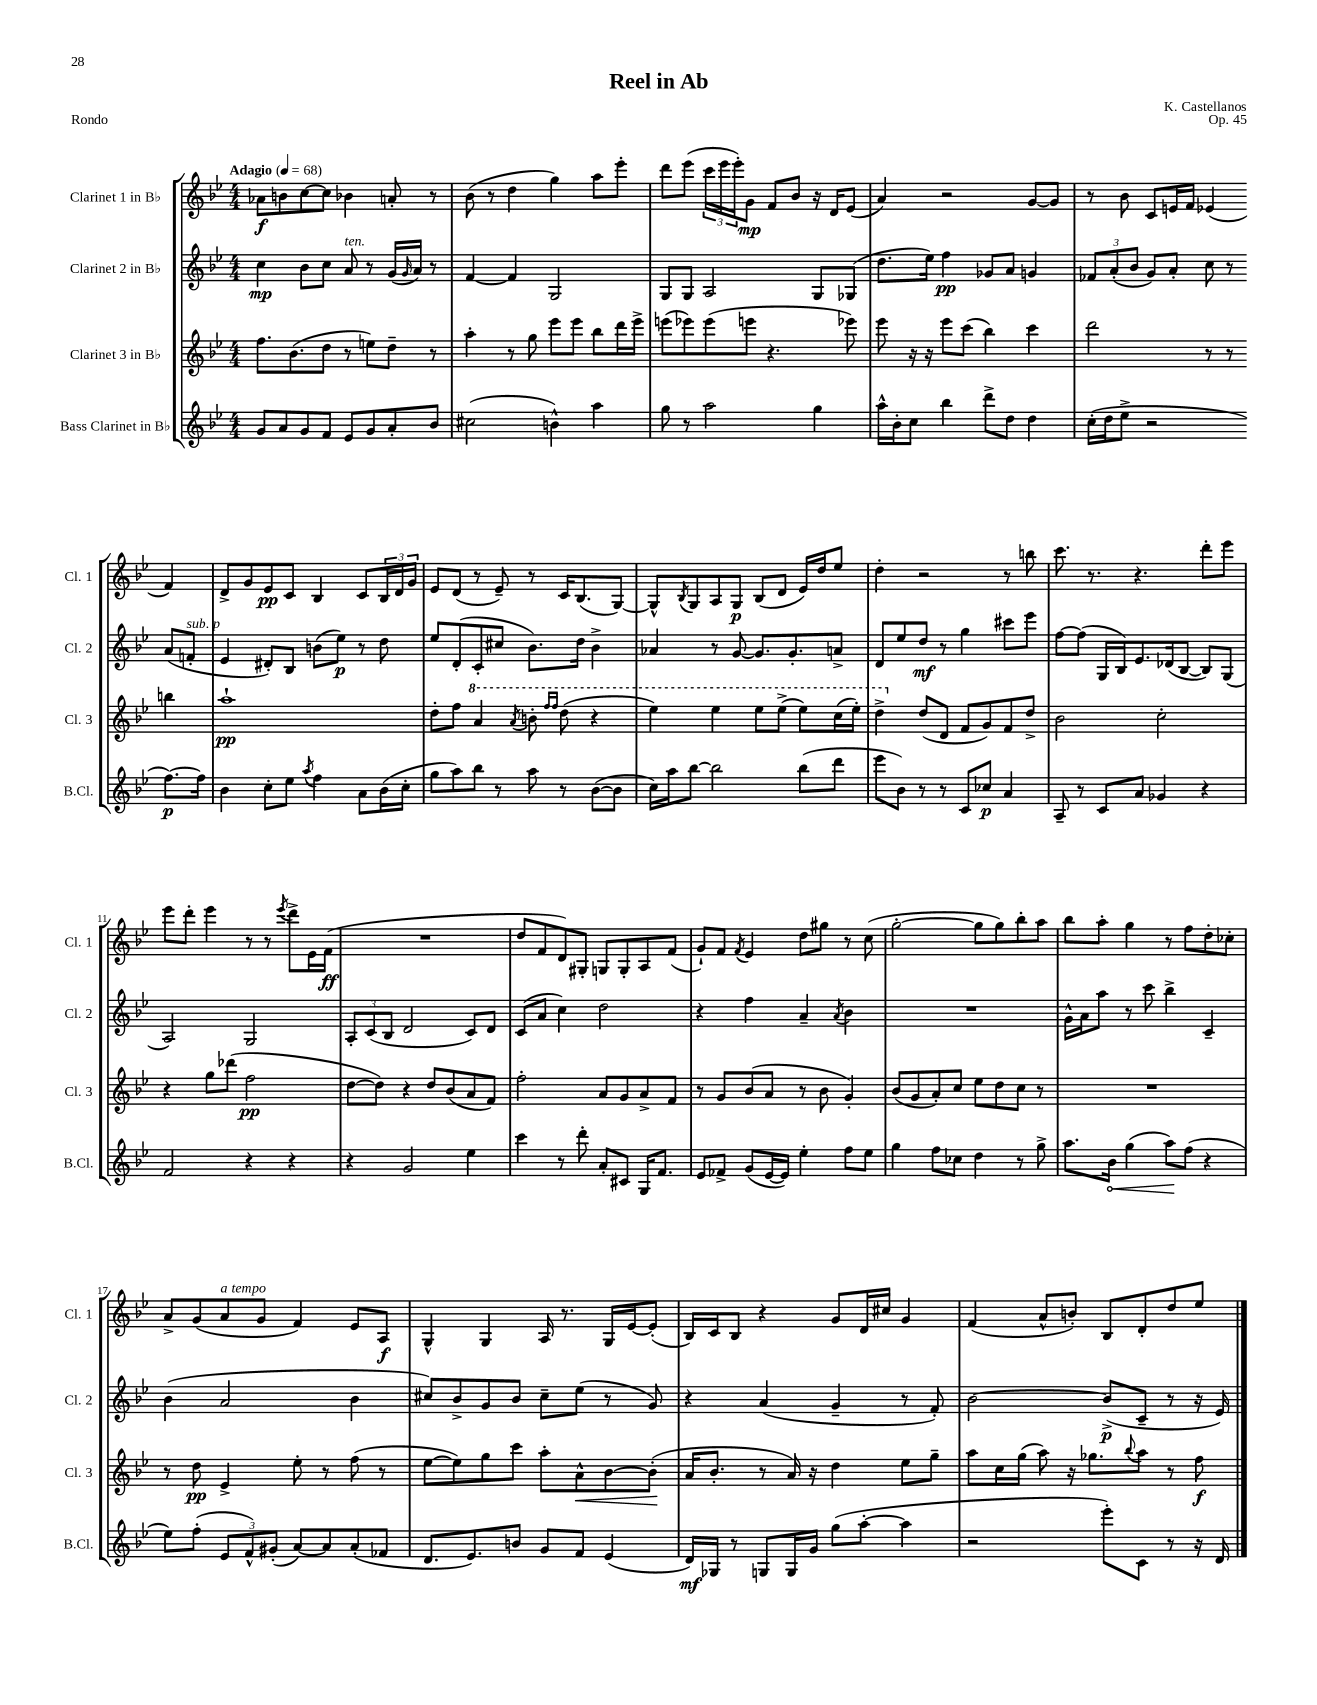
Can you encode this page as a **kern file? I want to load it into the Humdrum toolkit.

**kern	**dynam	**kern	**dynam	**kern	**dynam	**kern	**dynam
*part4	*part4	*part3	*part3	*part2	*part2	*part1	*part1
*staff4	*staff4	*staff3	*staff3	*staff2	*staff2	*staff1	*staff1
*I"Bass Clarinet in B♭	*	*I"Clarinet 3 in B♭	*	*I"Clarinet 2 in B♭	*	*I"Clarinet 1 in B♭	*
*I'B.Cl.	*	*I'Cl. 3	*	*I'Cl. 2	*	*I'Cl. 1	*
*clefG2	*	*clefG2	*	*clefG2	*	*clefG2	*
*k[b-e-]	*	*k[b-e-]	*	*k[b-e-]	*	*k[b-e-]	*
*M4/4	*	*M4/4	*	*M4/4	*	*M4/4	*
*MM68	*	*MM68	*	*MM68	*	*MM68	*
=1	=1	=1	=1	=1	=1	=1	=1
!	!	!	!	!	!	!LO:TX:a:B:t=Adagio	!
8g/L	.	8.ff\L	.	4cc\	mp	8a-X\L	f
8a/	.	.	.	.	.	8bn\	.
.	.	(8.b-\	.	.	.	.	.
8g/	.	.	.	8b-\L	.	[8cc\	.
8f/J	.	8dd\J	.	8cc\J	.	8cc\J]	.
!	!	!	!	!LO:TX:a:i:t=ten.	!	!	!
8e-/L	.	8r	.	8a/	.	4b-X\	.
8g/	.	8een\L)	.	8r	.	.	.
8a'/	.	8dd~\J	.	(16g/LL	.	8an'/	.
.	.	.	.	16qqg/	.	.	.
.	.	.	.	16a/JJ)	.	.	.
8b-/J	.	8r	.	8r	.	8r	.
=2	=2	=2	=2	=2	=2	=2	=2
(2cc#X\	.	4aa'\	.	[4f/	.	(8b-\	.
.	.	.	.	.	.	8r	.
.	.	8r	.	4f/]	.	4dd\	.
.	.	8gg\	.	.	.	.	.
4bn^^\)	.	8eee-\L	.	2G/	.	4gg\)	.
.	.	8eee-\J	.	.	.	.	.
4aa\	.	8bb-\L	.	.	.	8aa\L	.
.	.	16ddd\L	.	.	.	8eee-'\J	.
.	.	16eee-^\JJ	.	.	.	.	.
=3	=3	=3	=3	=3	=3	=3	=3
8gg\	.	(8eeen\L	.	8G/L	.	8ddd\L	.
8r	.	8eee-X\)	.	8G/J	.	(8eee-\J	.
2aa\	.	(8eee-\	.	2A/	.	24ccc\LL	.
.	.	.	.	.	.	24eee-\	.
.	.	.	.	.	.	24eee-'\J)	.
.	.	8eeen\J	.	.	.	8g\J	mp
.	.	4.r	.	.	.	8f/L	.
.	.	.	.	.	.	8b-/J	.
4gg\	.	.	.	8G/L	.	16r	.
.	.	.	.	.	.	16d/KL	.
.	.	8eee-X\)	.	(8G-X/J	.	(8e-/J	.
=4	=4	=4	=4	=4	=4	=4	=4
16aa^^\LL	.	8eee-\	.	8.dd\L	.	4a/)	.
16b-'\J	.	.	.	.	.	.	.
8cc\J	.	16r	.	.	.	.	.
.	.	16r	.	16ee-\Jk)	.	.	.
4bb-\	.	8eee-\L	.	4ff\	pp	2r	.
.	.	(8ccc\J	.	.	.	.	.
8ddd^\L	.	4bb-\)	.	8g-X/L	.	.	.
8dd\J	.	.	.	8a/J	.	.	.
4dd\	.	4ccc\	.	4gn/	.	[8g/L	.
.	.	.	.	.	.	8g/J]	.
=5	=5	=5	=5	=5	=5	=5	=5
(16cc'\LL	.	2ddd\	.	12f-X/L	.	8r	.
16dd\J	.	.	.	.	.	.	.
.	.	.	.	(12a'/	.	.	.
8ee-^\J	.	.	.	.	.	8b-\	.
.	.	.	.	12b-/J	.	.	.
2r	.	.	.	8g/L)	.	8c/L	.
.	.	.	.	8a'/J	.	16en/L	.
.	.	.	.	.	.	16f/JJ	.
.	.	8r	.	8cc\	.	(4e-X/	.
.	.	8r	.	8r	.	.	.
[8.ff\L)	p	4bbn\	.	(8a/L	.	4f/)	.
!	!	!	!	!LO:TX:a:i:t=sub. p	!	!	!
.	.	.	.	8fn'/J	.	.	.
16ff\Jk]	.	.	.	.	.	.	.
!!LO:LB:g=z
=6	=6	=6	=6	=6	=6	=6	=6
4b-\	.	1aa`	pp	4e-/	.	8d^/L	.
.	.	.	.	.	.	8g/	.
8cc'\L	.	.	.	8d#X'/L)	.	8e-/	pp
8ee-\J	.	.	.	8B-/J	.	8c/J	.
8qaa/	.	.	.	.	.	.	.
4ff\	.	.	.	(8bn\L	.	4B-/	.
.	.	.	.	8ee-\J)	p	.	.
8a\L	.	.	.	8r	.	8c/L	.
(16b-\L	.	.	.	8dd\	.	24B-/L	.
.	.	.	.	.	.	24d/	.
16cc'\JJ	.	.	.	.	.	.	.
.	.	.	.	.	.	24g/JJ	.
=7	=7	=7	=7	=7	=7	=7	=7
8gg\L	.	8dd'\L	.	8ee-/L	.	8e-/L	.
8aa\)	.	8ff\J	.	(8d'/	.	(8d/J	.
*	*	*8va	*	*	*	*	*
8bb-\J	.	4aa/	.	8c'/	.	8r	.
8r	.	.	.	8cc#X/J	.	8e-~/)	.
.	.	8qaa/	.	.	.	.	.
8aa\	.	8bbn'\	.	8.b-\L)	.	8r	.
.	.	16qqfff/LL	.	.	.	.	.
.	.	16qqfff/JJ	.	.	.	.	.
8r	.	(8ddd\	.	.	.	16c/KL	.
.	.	.	.	16dd\Jk	.	(8.B-/	.
([8b-\L	.	4r	.	4b-^\	.	.	.
8b-\J]	.	.	.	.	.	[8G/J)	.
=8	=8	=8	=8	=8	=8	=8	=8
16cc\LL)	.	4eee-\)	.	4a-X/	.	8G^^/L]	.
16aa\J	.	.	.	.	.	.	.
.	.	.	.	.	.	8qB-/	.
[8bb-\J	.	.	.	.	.	8G/	.
2bb-\]	.	4eee-\	.	8r	.	8A/	.
.	.	.	.	[8g/	.	8G/J	p
.	.	8eee-\L	.	8.g/L]	.	(8B-/L	.
.	.	(8eee-^\J	.	.	.	8d/J	.
.	.	.	.	8.g'/	.	.	.
(8bb-\L	.	8eee-\L)	.	.	.	16e-/LL)	.
.	.	.	.	.	.	16dd/J	.
8ddd\J	.	(16ccc\L	.	8an^/J	.	8ee-/J	.
.	.	16eee-'\JJ)	.	.	.	.	.
=9	=9	=9	=9	=9	=9	=9	=9
8eee-\L	.	4ddd^\	.	8d/L	.	4dd'\	.
8b-\J)	.	.	.	8ee-/	.	.	.
*	*	*X8va	*	*	*	*	*
8r	.	(8dd/L	.	8dd/J	mf	2r	.
8r	.	8d/J	.	8r	.	.	.
8c/L	.	8f/L	.	4gg\	.	.	.
8cc-X/J	p	8g/)	.	.	.	.	.
4a/	.	8f/	.	8ccc#X\L	.	8r	.
.	.	8dd^/J	.	8eee-\J	.	8bbn\	.
=10	=10	=10	=10	=10	=10	=10	=10
8A~/	.	2b-\	.	[8ff\L	.	8.ccc\	.
8r	.	.	.	(8ff\J]	.	.	.
.	.	.	.	.	.	8.r	.
8c/L	.	.	.	16G/LL	.	.	.
.	.	.	.	16B-/J)	.	.	.
8a/J	.	.	.	8.e-/	.	4.r	.
4g-X/	.	2cc'\	.	.	.	.	.
.	.	.	.	(16d-X/k	.	.	.
.	.	.	.	[8B-/J	.	.	.
4r	.	.	.	8B-/L])	.	8ddd'\L	.
.	.	.	.	(8G/J	.	8eee-\J	.
!!LO:LB:g=z
=11	=11	=11	=11	=11	=11	=11	=11
2f/	.	4r	.	2A/)	.	8eee-\L	.
.	.	.	.	.	.	8ddd'\J	.
.	.	8gg\L	.	.	.	4eee-\	.
.	.	(8ddd-X\J	.	.	.	.	.
4r	.	2ff\	pp	2G/	.	8r	.
.	.	.	.	.	.	8r	.
.	.	.	.	.	.	8qeee-/	.
4r	.	.	.	.	.	8ddd^\L	.
.	.	.	.	.	.	16e-\L	.
.	.	.	.	.	.	(16f\JJ	ff
=12	=12	=12	=12	=12	=12	=12	=12
4r	.	[8dd\L	.	12A'/L	.	1r	.
.	.	.	.	(12c/	.	.	.
.	.	8dd\J])	.	.	.	.	.
.	.	.	.	12B-/J	.	.	.
2g/	.	4r	.	2d/	.	.	.
.	.	8dd/L	.	.	.	.	.
.	.	(8b-/	.	.	.	.	.
4ee-\	.	8a/	.	8c/L)	.	.	.
.	.	8f/J)	.	8d/J	.	.	.
=13	=13	=13	=13	=13	=13	=13	=13
4ccc\	.	2ff'\	.	(8c/L	.	8dd/L	.
.	.	.	.	8a/J	.	8f/	.
8r	.	.	.	4cc\)	.	8d/)	.
8ddd'\	.	.	.	.	.	8G#X'/J	.
8a'/L	.	8a/L	.	2dd\	.	8Gn/L	.
8c#X/J	.	8g/	.	.	.	8G'/	.
16G/KL	.	8a^/	.	.	.	8A/	.
8.f/J	.	.	.	.	.	.	.
.	.	8f/J	.	.	.	(8f/J	.
=14	=14	=14	=14	=14	=14	=14	=14
8e-/L	.	8r	.	4r	.	8g`/L)	.
8f-X^/J	.	8g/L	.	.	.	8f/J	.
.	.	.	.	.	.	8qf/	.
(8g/L	.	(8b-/	.	4ff\	.	4e-/	.
[16e-/L	.	8a/J	.	.	.	.	.
16e-/JJ])	.	.	.	.	.	.	.
4ee-'\	.	8r	.	4a~/	.	8dd\L	.
.	.	8b-\	.	.	.	8gg#X\J	.
.	.	.	.	8qa/	.	.	.
8ff\L	.	4g'/)	.	4b-\	.	8r	.
8ee-\J	.	.	.	.	.	(8cc\	.
=15	=15	=15	=15	=15	=15	=15	=15
4gg\	.	(8b-/L	.	1r	.	[2gg'\	.
.	.	8g/	.	.	.	.	.
8ff\L	.	8a'/)	.	.	.	.	.
8cc-X\J	.	8cc/J	.	.	.	.	.
4dd\	.	8ee-\L	.	.	.	8gg\L]	.
.	.	8dd\	.	.	.	8gg\)	.
8r	.	8cc\J	.	.	.	8bb-'\	.
8gg^\	.	8r	.	.	.	8aa\J	.
=16	=16	=16	=16	=16	=16	=16	=16
8.aa\L	.	1r	.	16g^^\LL	.	8bb-\L	.
.	.	.	.	16a\J	.	.	.
.	.	.	.	8aa\J	.	8aa'\J	.
!	!LO:HP:b	!	!	!	!	!	!
16b-\Jk	<	.	.	.	.	.	.
(4gg\	.	.	.	8r	.	4gg\	.
.	.	.	.	8ccc\	.	.	.
8aa\L)	.	.	.	4bb-^\	.	8r	.
(8ff\J	[	.	.	.	.	8ff\L	.
4r	.	.	.	4c~/	.	8dd'\	.
.	.	.	.	.	.	8cc-X'\J	.
!!LO:LB:g=z
=17	=17	=17	=17	=17	=17	=17	=17
8ee-\L)	.	8r	.	(4b-\	.	8a^/L	.
(8ff'\J	.	8dd\	pp	.	.	(8g/	.
!	!	!	!	!	!	!LO:TX:a:i:t=a tempo	!
12e-/L	.	4e-^/	.	2a/	.	8a/	.
12f^^/)	.	.	.	.	.	.	.
.	.	.	.	.	.	8g/J	.
(12g#X'/J	.	.	.	.	.	.	.
[8a/L)	.	8ee-'\	.	.	.	4f/)	.
8a/]	.	8r	.	.	.	.	.
(8a'/	.	(8ff\	.	4b-\	.	8e-/L	.
8f-X/J	.	8r	.	.	.	8A/J	f
=18	=18	=18	=18	=18	=18	=18	=18
8.d/L	.	[8ee-\L	.	8cc#X/L)	.	4G^^/	.
.	.	8ee-\])	.	8b-^/	.	.	.
8.e-/)	.	.	.	.	.	.	.
.	.	8gg\	.	8g/	.	4G/	.
8bn/J	.	8ccc\J	.	8b-/J	.	.	.
8g/L	.	8aa'\L	.	8cc#~\L	.	16A/	.
.	.	.	.	.	.	8.r	.
!	!	!	!LO:HP:b	!	!	!	!
8f/J	.	8a^^\	<	(8ee-\J	.	.	.
(4e-/	.	[8b-\	.	8r	.	16G/LL	.
.	.	.	.	.	.	[16e-/J	.
.	.	(8b-'\J]	.	8g/)	.	(8e-'/J]	.
.	.	.	[	.	.	.	.
=19	=19	=19	=19	=19	=19	=19	=19
16d/LL)	mf	16a/KL	.	4r	.	16B-/LL)	.
16G-X/JJ	.	8.b-'/J	.	.	.	16c/J	.
8r	.	.	.	.	.	8B-/J	.
8Gn/L	.	8r	.	(4a/	.	4r	.
16G/L	.	16a/)	.	.	.	.	.
16g/JJ	.	16r	.	.	.	.	.
(8gg\L	.	4dd\	.	4g~/	.	8g/L	.
[8aa'\J	.	.	.	.	.	16d/L	.
.	.	.	.	.	.	16cc#X/JJ	.
4aa\]	.	8ee-\L	.	8r	.	4g/	.
.	.	8gg~\J	.	8f'/)	.	.	.
=20	=20	=20	=20	=20	=20	=20	=20
2r	.	8aa\L	.	[2b-\	.	(4f/	.
.	.	16cc\L	.	.	.	.	.
.	.	(16gg\JJ	.	.	.	.	.
.	.	8aa\)	.	.	.	8a^^/L	.
.	.	16r	.	.	.	8bn'/J)	.
.	.	8.gg-X\L	.	.	.	.	.
8eee-'\L)	.	.	.	(8b-^/L]	p	8B-/L	.
.	.	8qqbb-/	.	.	.	.	.
8c\J	.	8aa\J	.	8c~/J	.	8d'/	.
8r	.	8r	.	8r	.	8dd/	.
16r	.	8ff\	f	16r	.	8ee-/J	.
16d/	.	.	.	16e-/)	.	.	.
==	==	==	==	==	==	==	==
*-	*-	*-	*-	*-	*-	*-	*-
